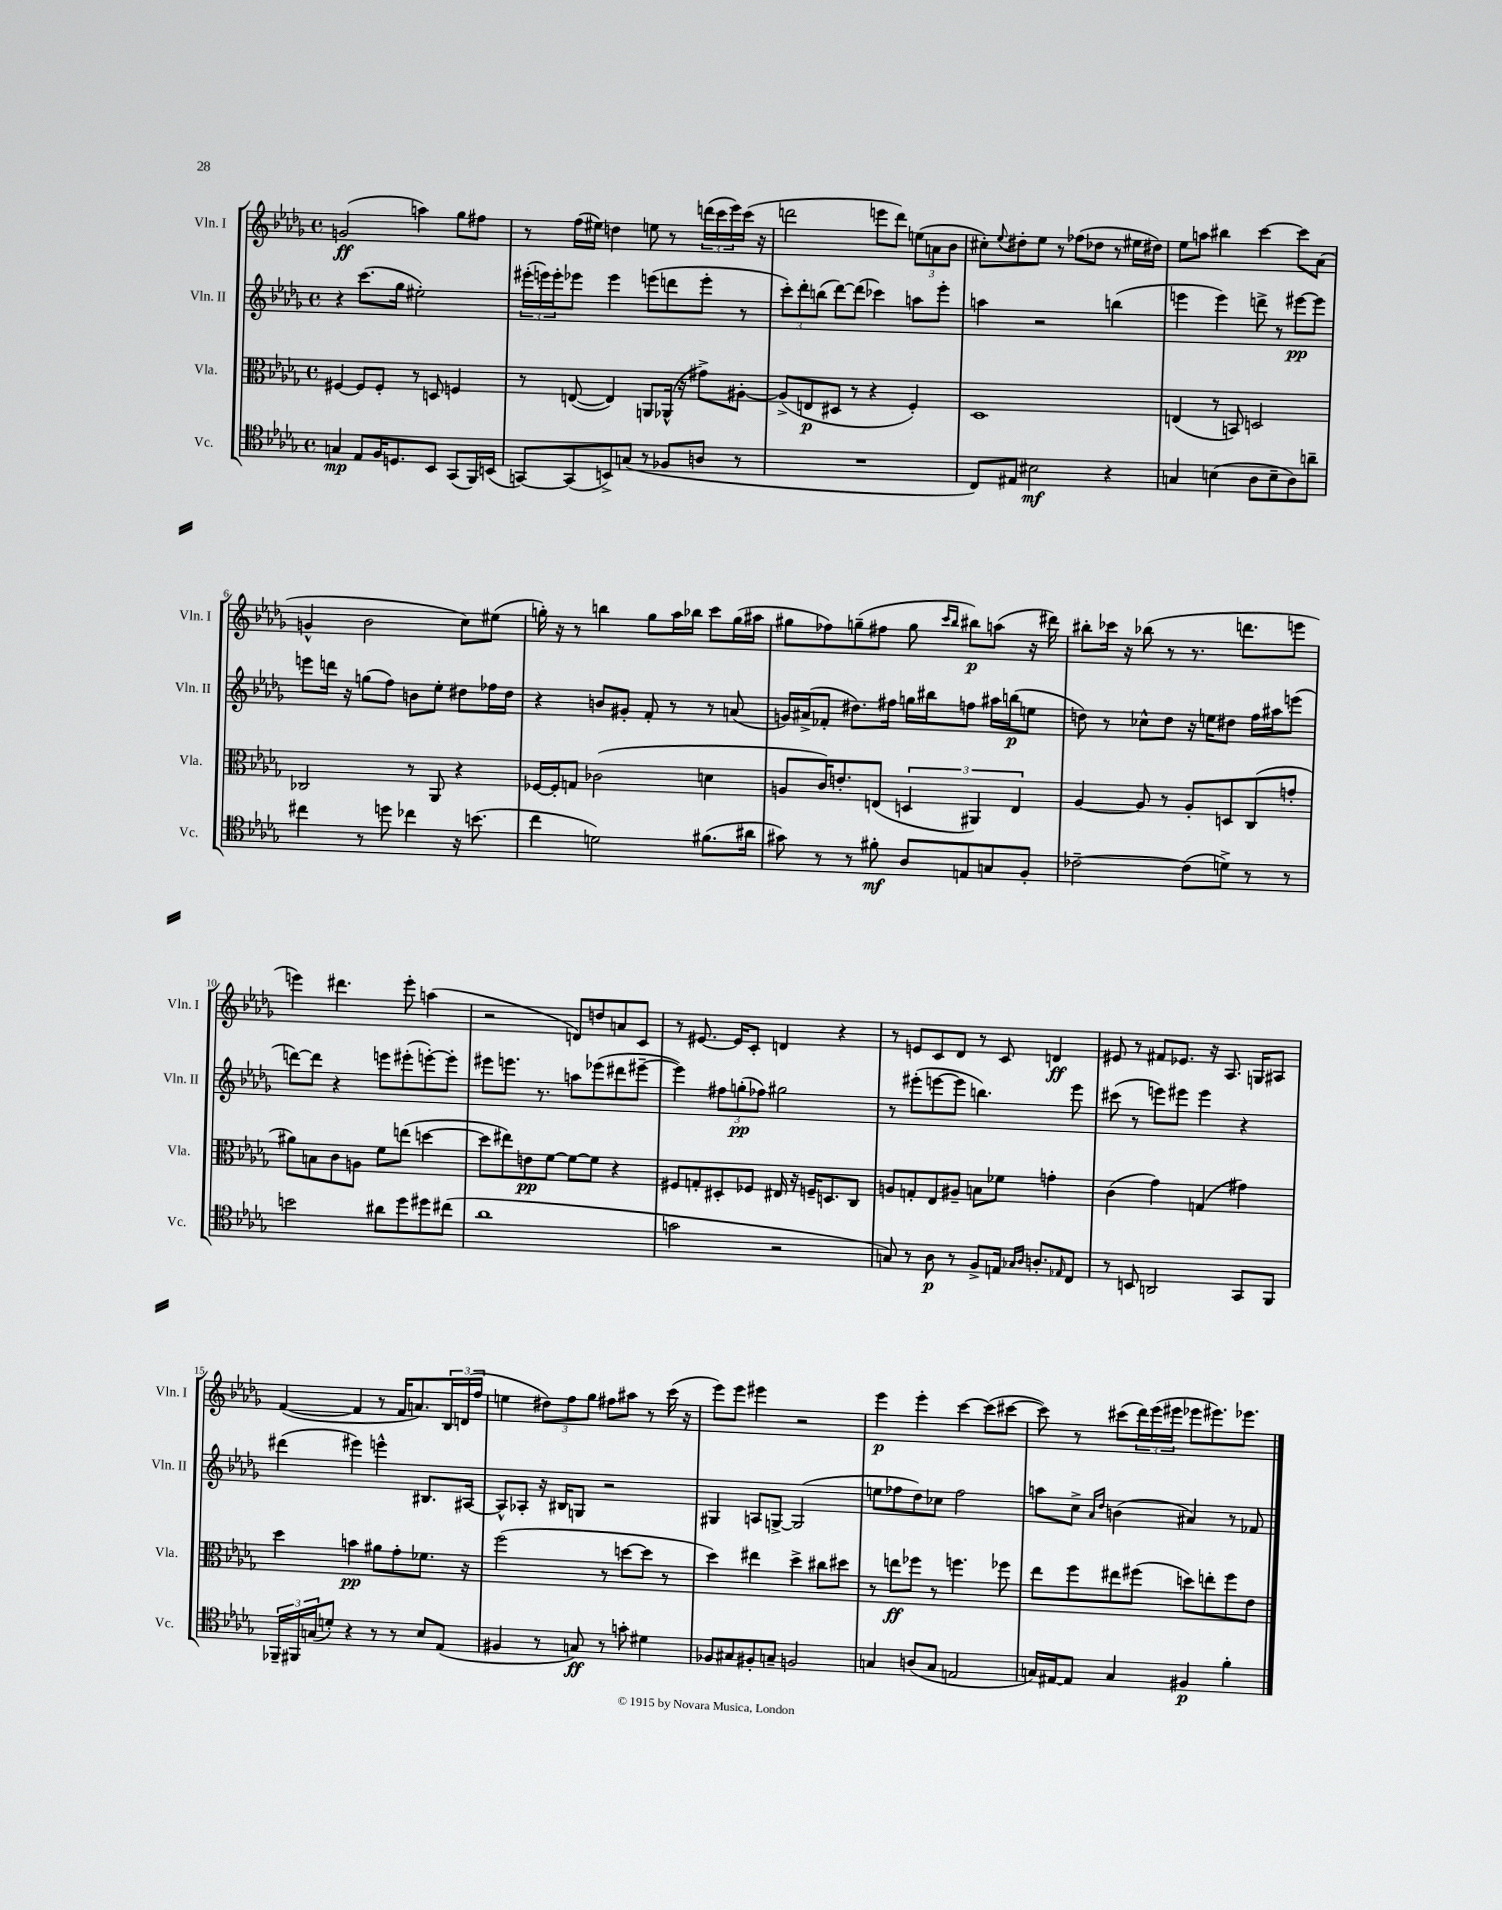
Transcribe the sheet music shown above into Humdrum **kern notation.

**kern	**dynam	**kern	**dynam	**kern	**dynam	**kern	**dynam
*part4	*part4	*part3	*part3	*part2	*part2	*part1	*part1
*staff4	*staff4	*staff3	*staff3	*staff2	*staff2	*staff1	*staff1
*I"Vc.	*	*I"Vla.	*	*I"Vln. II	*	*I"Vln. I	*
*I'Vc.	*	*I'Vla.	*	*I'Vln. II	*	*I'Vln. I	*
*clefC4	*	*clefC3	*	*clefG2	*	*clefG2	*
*k[b-e-a-d-g-]	*	*k[b-e-a-d-g-]	*	*k[b-e-a-d-g-]	*	*k[b-e-a-d-g-]	*
*M4/4	*	*M4/4	*	*M4/4	*	*M4/4	*
*met(c)	*	*met(c)	*	*met(c)	*	*met(c)	*
=1	=1	=1	=1	=1	=1	=1	=1
4Gn/	mp	[4F#X/	.	4r	.	(2gn/	ff
8E-/L	.	8F#/L]	.	(8.ccc\L	.	.	.
16F/K	.	8F#'/J	.	.	.	.	.
8.Dn/	.	.	.	16gg-\Jk	.	.	.
.	.	8r	.	2ee#X'\)	.	4aan\)	.
8BB-/J	.	8Dn/	.	.	.	.	.
(8GG-/L	.	4Fn/	.	.	.	8gg-\L	.
16FF/L)	.	.	.	.	.	8ff#X\J	.
(16BBn/JJ	.	.	.	.	.	.	.
=2	=2	=2	=2	=2	=2	=2	=2
[8GGn/L)	.	8r	.	(24eee#X'\LL	.	8r	.
.	.	.	.	24eeen\)	.	.	.
.	.	.	.	24eee'\J	.	.	.
(8GG/]	.	([8En/	.	8eee-X\J	.	(16ff\LL	.
.	.	.	.	.	.	16ee#X\JJ)	.
8BBn^/)	.	4E/])	.	4eee-\	.	4ddn\	.
(8Gn/J	.	.	.	.	.	.	.
8r	.	8AAn/L	.	(8eeen\L	.	8een\	.
8F-X/L	.	(16AA-X^^/Jk	.	8dddn\	.	8r	.
.	.	16r	.	.	.	.	.
8An/J	.	8g#X^\L)	.	8eee'\J	.	(24dddn\LL	.
.	.	.	.	.	.	24ccc\	.
.	.	.	.	.	.	24eee-\)	.
8r	.	[8A#X'\J	.	8r	.	(16ccc\JJ	.
.	.	.	.	.	.	16r	.
=3	=3	=3	=3	=3	=3	=3	=3
1r	.	(8A#^/L]	.	12ccc'\L)	.	2dddn\	.
.	.	.	.	12ddd-'\	.	.	.
.	.	8En/	p	.	.	.	.
.	.	.	.	(12bbn\J	.	.	.
.	.	8D#X/J	.	[8ddd-\L)	.	.	.
.	.	8r	.	(8ddd-\J]	.	.	.
.	.	4r	.	4ccc-X\)	.	8eeen\L	.
.	.	.	.	.	.	8ddd\J)	.
.	.	4F'/)	.	8aan\L	.	(12een\L	.
.	.	.	.	.	.	12an\	.
.	.	.	.	8eee-'\J	.	.	.
.	.	.	.	.	.	12b-\J	.
=4	=4	=4	=4	=4	=4	=4	=4
8C/L)	.	1D-	.	4aan\	.	8cc#X'\L)	.
.	.	.	.	.	.	8qqee-/	.
8E#X/J	.	.	.	.	.	8dd#X'\	.
2B#X\	mf	.	.	2r	.	8ee-\J	.
.	.	.	.	.	.	8r	.
.	.	.	.	.	.	(8ff-X\L	.
.	.	.	.	.	.	8dd-X\J	.
4r	.	.	.	(4bbn\	.	8r	.
.	.	.	.	.	.	16ee#X\LL	.
.	.	.	.	.	.	16dd#X\JJ)	.
=5	=5	=5	=5	=5	=5	=5	=5
4Gn/	.	(4En/	.	4eeen\	.	8ee-\L	.
.	.	.	.	.	.	8aan\J	.
(4Bn\	.	8r	.	4eee\)	.	4bb#X\	.
.	.	8BBn/)	.	.	.	.	.
8A-\L	.	2Dn/	.	8dddn^\	.	[4ccc\	.
8B~\	.	.	.	8r	.	.	.
8A-\)	.	.	.	[8eee#X\L	pp	8ccc\L]	.
8an~\J	.	.	.	8eee#\J]	.	(8a-\J	.
!!LO:LB:g=z
=6	=6	=6	=6	=6	=6	=6	=6
4cc#X\	.	2C-X/	.	8eeen\L	.	4gn^^/	.
.	.	.	.	16dddn\Jk	.	.	.
.	.	.	.	16r	.	.	.
8r	.	.	.	(8ggn\L	.	2b-\	.
8ddn\	.	.	.	8ff\J)	.	.	.
4cc-X\	.	8r	.	8bn\L	.	.	.
.	.	8AA-/	.	8ee-'\J	.	.	.
16r	.	4r	.	8dd#X\L	.	8cc\L)	.
(8.bn\	.	.	.	.	.	.	.
.	.	.	.	16ff-X\L	.	(8ee#X\J	.
.	.	.	.	16dd#\JJ	.	.	.
=7	=7	=7	=7	=7	=7	=7	=7
4cc\	.	[16F-X/LL	.	4r	.	16ggn'\)	.
.	.	16F-'/J]	.	.	.	16r	.
.	.	8Gn/J	.	.	.	8r	.
2dn\)	.	(2c-X\	.	8bn/L	.	4bbn\	.
.	.	.	.	8g#X'/J	.	.	.
.	.	.	.	8f'/	.	8gg\L	.
.	.	.	.	8r	.	16aa-\L	.
.	.	.	.	.	.	16bb-X\JJ	.
(8.f#X\L	.	4dn\	.	8r	.	8ccc\L	.
.	.	.	.	(8an/	.	(16gg\L	.
16a#X\Jk	.	.	.	.	.	16aa#X\JJ	.
=8	=8	=8	=8	=8	=8	=8	=8
8g#X\)	.	8An/L	.	16gn/LL)	.	8gg#X\L	.
.	.	.	.	(16a#X^/J	.	.	.
8r	.	16c/K)	.	8f-X'/J	.	8ff-X\)	.
.	.	8.en'/	.	.	.	.	.
8r	.	.	.	8.dd#X\L)	.	(8ggn~\	.
8f#X'\	mf	(8En/J	.	.	.	8ff#X\J	.
.	.	.	.	16ff#X\Jk	.	.	.
8A-/L	.	6Dn/	.	16ggn\LL	.	8gg\	.
.	.	.	.	16bb#X\J	.	.	.
.	.	.	.	.	.	16qqccc/LL	.
.	.	.	.	.	.	16qqbb-/JJ	.
8En/	.	.	.	8ffn\J	.	8bb#X\L)	p
.	.	6AA#X/)	.	.	.	.	.
8Gn/	.	.	.	16aa#X\LL	.	(8aan\J	.
.	.	.	.	(16bbn\J	p	.	.
.	.	6E/	.	.	.	.	.
8F'/J	.	.	.	8een\J	.	16r	.
.	.	.	.	.	.	16ddd#X\)	.
=9	=9	=9	=9	=9	=9	=9	=9
[2c-X~\	.	[4A-/	.	8ddn\)	.	8bb#X'\L	.
.	.	.	.	8r	.	16ccc-X\Jk	.
.	.	.	.	.	.	16r	.
.	.	8A-/]	.	8cc-X^^\L	.	(8bb-X\	.
.	.	8r	.	8dd\J	.	8r	.
(8c-\L]	.	8A-'/L	.	16r	.	8.r	.
.	.	.	.	16een\KL	.	.	.
8dn^\J)	.	8Dn/	.	8dd#X\J	.	.	.
.	.	.	.	.	.	8.dddn\L	.
8r	.	(8C/	.	16ff\LL	.	.	.
.	.	.	.	16aa#X\J	.	.	.
8r	.	8gn'/J	.	(8eeen\J	.	8eeen\J	.
!!LO:LB:g=z
=10	=10	=10	=10	=10	=10	=10	=10
2bn\	.	8a#X\L)	.	[8dddn\L)	.	4eeen\)	.
.	.	8Bn\	.	8ddd\J]	.	.	.
.	.	8c\	.	4r	.	4.ddd#X\	.
.	.	8An\J	.	.	.	.	.
8a#X\L	.	8f\L	.	8eeen\L	.	.	.
8dd-\	.	(8een\J	.	(8eee#X'\	.	8eee'\	.
8dd#X\	.	[4ddn\	.	[8eeen'\)	.	(4aan\	.
(8cc#X\J	.	.	.	8eee'\J]	.	.	.
=11	=11	=11	=11	=11	=11	=11	=11
1a-	.	8dd\L]	.	8eee#X\L	.	2r	.
.	.	8ee#X\)	.	8.eeen\J	.	.	.
.	.	8en\	pp	.	.	.	.
.	.	.	.	8.r	.	.	.
.	.	[8f\J	.	.	.	.	.
.	.	8f\L_	.	8aan\L	.	8dn/L)	.
.	.	8f\J]	.	(8eee-X\	.	8ddn/	.
.	.	4r	.	8ddd#X\	.	8an/	.
.	.	.	.	[8eee#X~\J	.	8c/J	.
=12	=12	=12	=12	=12	=12	=12	=12
2gn\	.	8F#X/L	.	4eee#\])	.	8r	.
.	.	8Gn'/	.	.	.	[8.e#X/	.
.	.	8D#X'/	.	12ff#X\L	.	.	.
.	.	.	.	.	.	16e#/KL]	.
.	.	.	.	(12ggn'\	pp	.	.
.	.	8F-X/J	.	.	.	8c'/J	.
.	.	.	.	12ff-X\J)	.	.	.
2r	.	16E#X/	.	2gg#X\	.	4dn/	.
.	.	16r	.	.	.	.	.
.	.	16Fn~/KL	.	.	.	.	.
.	.	8.Dn/	.	.	.	.	.
.	.	.	.	.	.	4r	.
.	.	8C/J	.	.	.	.	.
=13	=13	=13	=13	=13	=13	=13	=13
8Gn/)	.	8An/L	.	8r	.	8r	.
8r	.	8Gn'/	.	(8eee#X'\L	.	8en/L	.
8A-\	p	8E-/	.	[8eeen\	.	8c/	.
8r	.	8A#X~/J	.	8eee\J]	.	8d-/J	.
8F^/L	.	8Bn\L	.	4.bbn\)	.	8r	.
16En/Jk	.	8f-X\J	.	.	.	8c/	.
16qqG-X/LL	.	.	.	.	.	.	.
16qqA-/JJ	.	.	.	.	.	.	.
8.An'/L	.	.	.	.	.	.	.
.	.	4gn'\	.	.	.	4dn/	ff
16qqE-X/	.	.	.	.	.	.	.
8C/J	.	.	.	8eee\	.	.	.
=14	=14	=14	=14	=14	=14	=14	=14
8r	.	(4c\	.	(8ccc#X\	.	8e#X/	.
8BBn/	.	.	.	8r	.	8r	.
2AAn/	.	4g-\)	.	8eeen\L)	.	8f#X/L	.
.	.	.	.	8eee#X\J	.	8.e-X/J	.
.	.	(4Gn/	.	4eee#\	.	.	.
.	.	.	.	.	.	16r	.
.	.	.	.	.	.	8.A-/	.
8GG-/L	.	4g#X\)	.	4r	.	.	.
.	.	.	.	.	.	16Gn/KL	.
8FF/J	.	.	.	.	.	8A#X/J	.
!!LO:LB:g=z
=15	=15	=15	=15	=15	=15	=15	=15
24FF-X~/LL	.	4dd-\	.	(4ddd#X\	.	([4f/	.
24FF#X/	.	.	.	.	.	.	.
(24Gn/J	.	.	.	.	.	.	.
8dn'/J)	.	.	.	.	.	.	.
4r	.	4bn\	pp	4eee#X\)	.	4f/]	.
8r	.	8a#X\L	.	4eeen^^\	.	8r	.
8r	.	8g-'\	.	.	.	16f/KL	.
.	.	.	.	.	.	8.an/)	.
8B-/L	.	8.f-X\J	.	8.B#X/L	.	.	.
(8E-/J	.	.	.	.	.	24B-/L	.
.	.	.	.	.	.	(24dn/	.
.	.	16r	.	[16A#X/Jk	.	.	.
.	.	.	.	.	.	24ff/JJ	.
=16	=16	=16	=16	=16	=16	=16	=16
4F#X/	.	(2ff\	.	8A#^^/L]	.	4een\	.
.	.	.	.	8A-X'/J	.	.	.
8r	.	.	.	16r	.	12dd#X\L)	.
.	.	.	.	16B#X/KL	.	.	.
.	.	.	.	.	.	12ff\	.
8Gn/)	ff	.	.	8Gn/J	.	.	.
.	.	.	.	.	.	12gg-\J	.
8r	.	8r	.	2r	.	8ff#X\L	.
8gn'\	.	[8ddn\L	.	.	.	8aa#X\J	.
4d#X\	.	8dd\J]	.	.	.	8r	.
.	.	8r	.	.	.	(16ccc\	.
.	.	.	.	.	.	16r	.
=17	=17	=17	=17	=17	=17	=17	=17
8F-X/L	.	4dd-\)	.	4G#X/	.	8eee-\L)	.
8G#X/	.	.	.	.	.	8eee-\J	.
8F#X'/	.	4ee#X\	.	8An/L	.	4eee#X\	.
8Gn~/J	.	.	.	[8Gn^/J	.	.	.
2Fn/	.	4dd-^\	.	(2G/]	.	2r	.
.	.	8cc#X\L	.	.	.	.	.
.	.	8dd#X\J	.	.	.	.	.
=18	=18	=18	=18	=18	=18	=18	=18
4Gn/	.	8r	.	8een\L	.	4eee-\	p
.	.	8een\L	ff	8ff-X\	.	.	.
(8An/L	.	8ff-X\J	.	8dd-\)	.	4eee-'\	.
8G/J	.	8r	.	8cc-X\J	.	.	.
2En/	.	4.ffn\	.	2ff-\	.	[4ccc\	.
.	.	.	.	.	.	(8ccc\L]	.
.	.	8ff-X\	.	.	.	[8ccc#X\J	.
=19	=19	=19	=19	=19	=19	=19	=19
16Gn/LL)	.	8ee-\L	.	8aan\L	.	8ccc#\])	.
[16E#X/J	.	.	.	.	.	.	.
8E#/J]	.	8ff\	.	8cc^\J	.	8r	.
.	.	.	.	16qqa-/LL	.	.	.
.	.	.	.	16qqdd-/JJ	.	.	.
4G/	.	8ee#X\	.	(4bn\	.	(8ccc#X\L	.
.	.	(8ff#X\J	.	.	.	24ddd-\L)	.
.	.	.	.	.	.	(24eee-\	.
.	.	.	.	.	.	24eee#X\JJ	.
4F#X/	p	8ddn\L)	.	4a#X/)	.	8eee-X\L	.
.	.	8een'\	.	.	.	8.eee#X\)	.
4f'\	.	8ff#\	.	8r	.	.	.
.	.	.	.	.	.	8.eee-X\J	.
.	.	8e-\J	.	8f-X/	.	.	.
==	==	==	==	==	==	==	==
*-	*-	*-	*-	*-	*-	*-	*-
